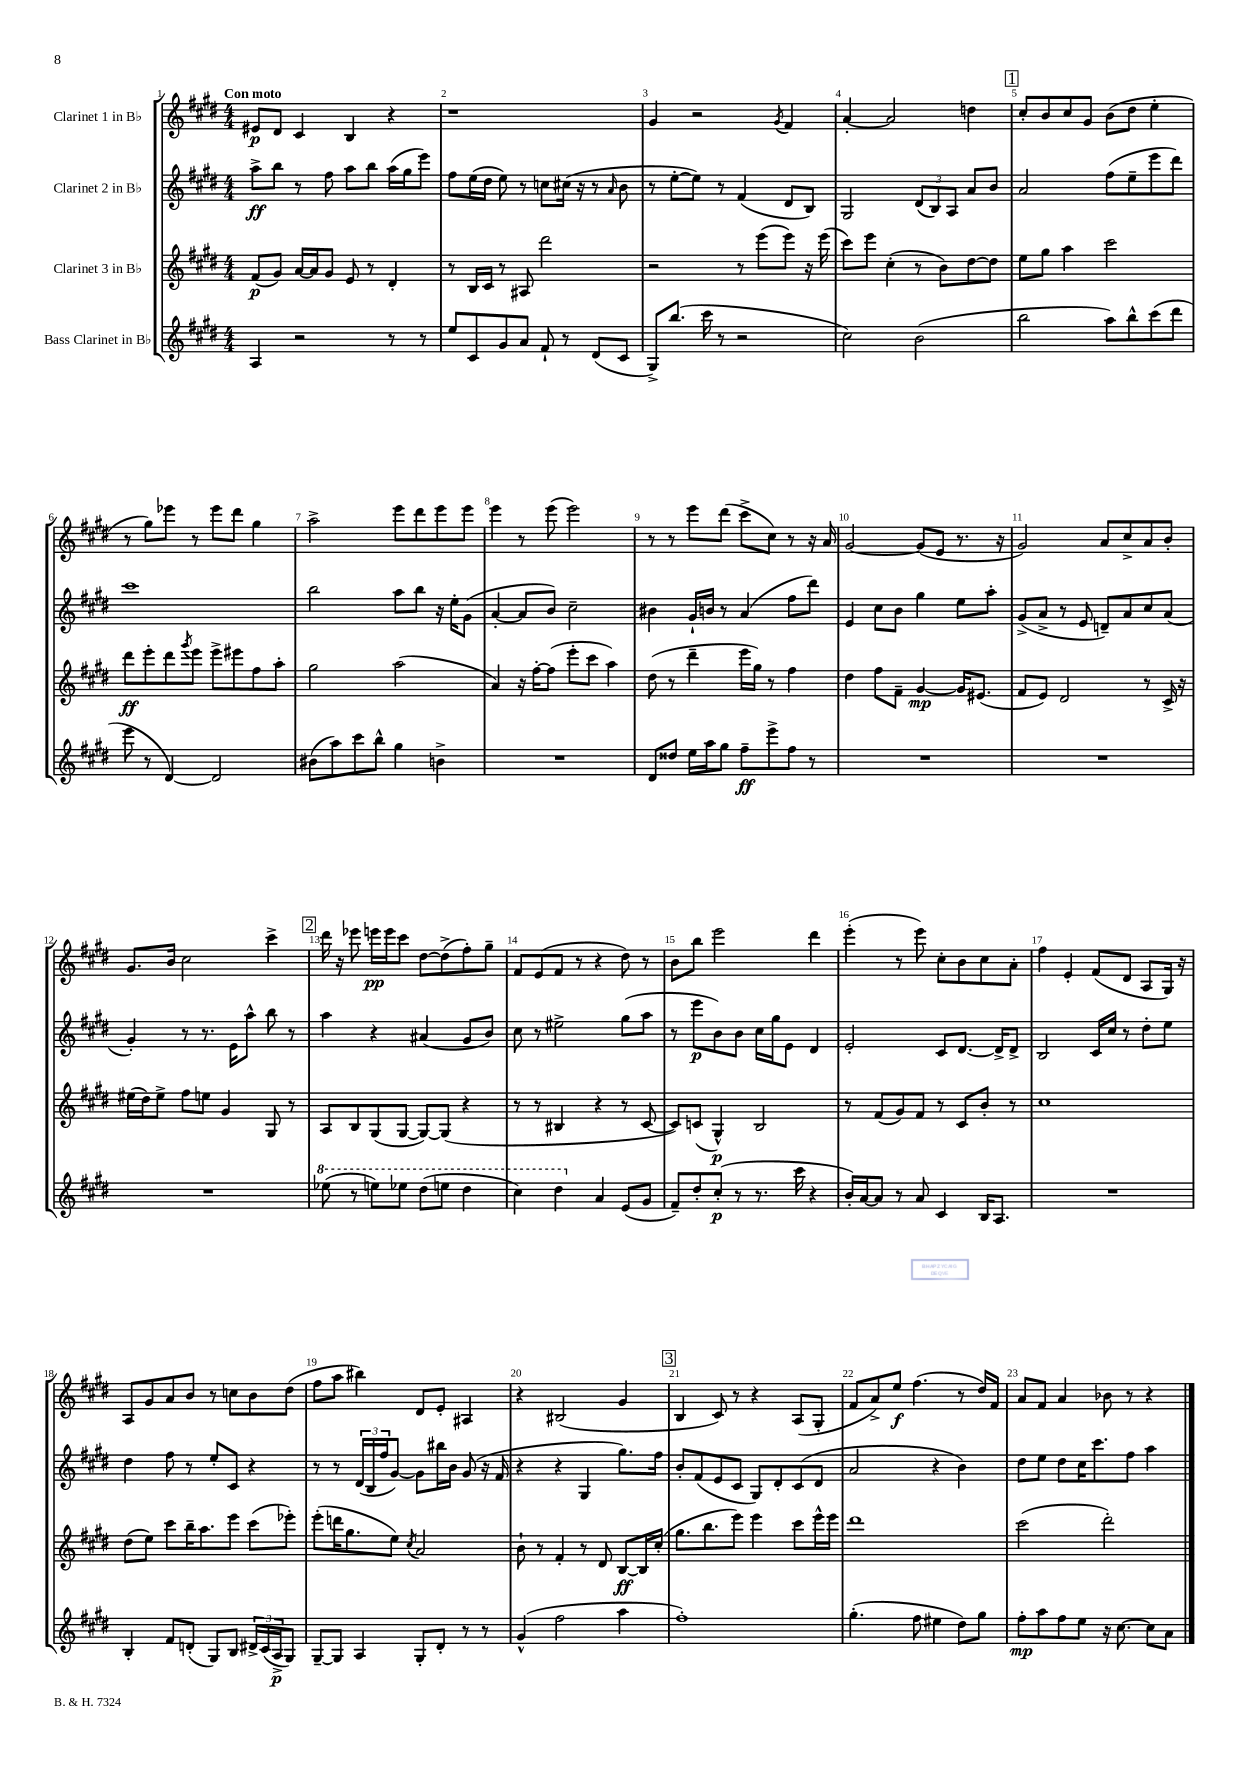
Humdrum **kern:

**kern	**dynam	**kern	**dynam	**kern	**dynam	**kern	**dynam
*part4	*part4	*part3	*part3	*part2	*part2	*part1	*part1
*staff4	*staff4	*staff3	*staff3	*staff2	*staff2	*staff1	*staff1
*I"Bass Clarinet in B♭	*	*I"Clarinet 3 in B♭	*	*I"Clarinet 2 in B♭	*	*I"Clarinet 1 in B♭	*
*clefG2	*	*clefG2	*	*clefG2	*	*clefG2	*
*k[f#c#g#d#]	*	*k[f#c#g#d#]	*	*k[f#c#g#d#]	*	*k[f#c#g#d#]	*
*M4/4	*	*M4/4	*	*M4/4	*	*M4/4	*
=1	=1	=1	=1	=1	=1	=1	=1
!	!	!	!	!	!	!LO:TX:a:B:t=Con moto	!
4A/	.	(8f#/L	p	8aa^\L	ff	8e#X/L	p
.	.	8g#/J)	.	8bb\J	.	8d#/J	.
2r	.	[16a/LL	.	8r	.	4c#/	.
.	.	16a/J]	.	.	.	.	.
.	.	8g#/J	.	8ff#\	.	.	.
.	.	8e/	.	8aa\L	.	4B/	.
.	.	8r	.	8bb\J	.	.	.
8r	.	4d#'/	.	(16aa\LL	.	4r	.
.	.	.	.	16gg#\J	.	.	.
8r	.	.	.	8eee\J)	.	.	.
=2	=2	=2	=2	=2	=2	=2	=2
8ee/L	.	8r	.	8ff#\L	.	1r	.
8c#/	.	16B/LL	.	(16ee\L	.	.	.
.	.	16c#/JJ	.	16dd#\JJ	.	.	.
8g#/	.	8r	.	8ee\)	.	.	.
8a/J	.	8A#X/	.	8r	.	.	.
8f#`/	.	2ddd#\	.	8ccn\L	.	.	.
8r	.	.	.	(16cc#X\Jk	.	.	.
.	.	.	.	16r	.	.	.
(8d#/L	.	.	.	8r	.	.	.
.	.	.	.	16qqa/	.	.	.
8c#/J	.	.	.	8b\	.	.	.
=3	=3	=3	=3	=3	=3	=3	=3
8G#^/L)	.	2r	.	8r	.	4g#/	.
(8.bb/J	.	.	.	[8ee'\L	.	.	.
.	.	.	.	8ee\J])	.	2r	.
16ccc#\	.	.	.	.	.	.	.
8r	.	.	.	8r	.	.	.
2r	.	8r	.	(4f#/	.	.	.
.	.	(8eee\L	.	.	.	.	.
.	.	.	.	.	.	8qg#/	.
.	.	8eee\J)	.	8d#/L	.	4f#/	.
.	.	16r	.	8B/J)	.	.	.
.	.	(16eee\	.	.	.	.	.
=4	=4	=4	=4	=4	=4	=4	=4
2cc#\)	.	8ccc#\L)	.	2G#/	.	[4a'/	.
.	.	8eee\J	.	.	.	.	.
.	.	(4cc#'\	.	.	.	2a/]	.
(2b\	.	8r	.	(12d#/L	.	.	.
.	.	.	.	12B/)	.	.	.
.	.	8b\L)	.	.	.	.	.
.	.	.	.	12A/J	.	.	.
.	.	[8dd#\	.	8a/L	.	4ddn\	.
.	.	8dd#\J]	.	8b/J	.	.	.
!!LO:REH:place=s1:t=1
=5	=5	=5	=5	=5	=5	=5	=5
2bb\	.	8ee\L	.	2a/	.	8cc#'/L	.
.	.	8gg#\J	.	.	.	8b/	.
.	.	4aa\	.	.	.	8cc#/	.
.	.	.	.	.	.	8g#/J	.
8aa\L)	.	2ccc#\	.	(8ff#\L	.	(8b\L	.
8bb^^\	.	.	.	8ee~\	.	8dd#\J	.
(8ccc#\	.	.	.	8eee\	.	4ee'\	.
8ddd#\J	.	.	.	8ddd#\J)	.	.	.
!!LO:LB:g=z
=6	=6	=6	=6	=6	=6	=6	=6
8eee\	.	8ddd#\L	ff	1ccc#	.	8r	.
8r	.	8eee'\	.	.	.	8gg#\L)	.
[4d#/)	.	8ddd#\	.	.	.	8eee-X\J	.
.	.	8qggg#/	.	.	.	.	.
.	.	8eee\J	.	.	.	8r	.
2d#/]	.	8eee^\L	.	.	.	8eee-\L	.
.	.	8eee#X\	.	.	.	8ddd#\J	.
.	.	8ff#\	.	.	.	4gg#\	.
.	.	8aa'\J	.	.	.	.	.
=7	=7	=7	=7	=7	=7	=7	=7
(8b#X\L	.	2gg#\	.	2bb\	.	2aa^\	.
8aa\)	.	.	.	.	.	.	.
8ccc#\	.	.	.	.	.	.	.
8bb^^\J	.	.	.	.	.	.	.
4gg#\	.	(2aa\	.	8aa\L	.	8eee\L	.
.	.	.	.	8bb\J	.	8ddd#\	.
4bn^\	.	.	.	16r	.	8eee\	.
.	.	.	.	16ee'\KL	.	.	.
.	.	.	.	(8g#\J	.	8eee\J	.
=8	=8	=8	=8	=8	=8	=8	=8
1r	.	4a/)	.	[4a'/	.	4eee\	.
.	.	16r	.	8a/L]	.	8r	.
.	.	[16ff#'\KL	.	.	.	.	.
.	.	(8ff#\J]	.	8b/J)	.	(8eee\	.
.	.	8eee'\L	.	2cc#~\	.	2eee\)	.
.	.	8ccc#\J	.	.	.	.	.
.	.	4aa\)	.	.	.	.	.
=9	=9	=9	=9	=9	=9	=9	=9
8d#/L	.	(8dd#\	.	4b#X\	.	8r	.
8dd##X/J	.	8r	.	.	.	8r	.
16ee\LL	.	4ddd#~\	.	16g#`/LL	.	8eee\L	.
16aa\J	.	.	.	16bn/JJ	.	.	.
8gg#\J	.	.	.	8r	.	(8ddd#\J	.
8ff#~\L	ff	16eee\LL	.	(4a/	.	8ccc#^\L	.
.	.	16gg#\JJ)	.	.	.	.	.
8eee^\	.	8r	.	.	.	8cc#\J)	.
8ff#\J	.	4ff#\	.	8ff#\L	.	8r	.
8r	.	.	.	8ddd#\J)	.	16r	.
.	.	.	.	.	.	16a/	.
=10	=10	=10	=10	=10	=10	=10	=10
1r	.	4dd#\	.	4e/	.	[2g#/	.
.	.	8ff#\L	.	8cc#\L	.	.	.
.	.	8f#~\J	.	8b\J	.	.	.
.	.	[4g#/	mp	4gg#\	.	(8g#/L]	.
.	.	.	.	.	.	8e/J	.
.	.	16g#/KL]	.	8ee\L	.	8.r	.
.	.	(8.e#X/J	.	.	.	.	.
.	.	.	.	8aa'\J	.	.	.
.	.	.	.	.	.	16r	.
=11	=11	=11	=11	=11	=11	=11	=11
1r	.	8f#/L	.	(8g#^/L	.	2g#/)	.
.	.	8e/J)	.	8a^/J	.	.	.
.	.	2d#/	.	8r	.	.	.
.	.	.	.	8e/	.	.	.
.	.	.	.	8dn~/L)	.	8a/L	.
.	.	.	.	8a/	.	8cc#^/	.
.	.	8r	.	8cc#/	.	8a/	.
.	.	16c#^/	.	(8a/J	.	8b'/J	.
.	.	16r	.	.	.	.	.
!!LO:LB:g=z
=12	=12	=12	=12	=12	=12	=12	=12
1r	.	(16ee#X\LL	.	4g#'/)	.	8.g#/L	.
.	.	16dd#\J)	.	.	.	.	.
.	.	8ee#^\J	.	.	.	.	.
.	.	.	.	.	.	16b/Jk	.
.	.	8ff#\L	.	8r	.	2cc#\	.
.	.	8een\J	.	8.r	.	.	.
.	.	4g#/	.	.	.	.	.
.	.	.	.	16e\KL	.	.	.
.	.	.	.	8aa^^\J	.	.	.
.	.	8G#/	.	8bb\	.	4ccc#^\	.
.	.	8r	.	8r	.	.	.
!!LO:REH:place=s1:t=2
=13	=13	=13	=13	=13	=13	=13	=13
*8va	*	*	*	*	*	*	*
(8eee-X\	.	8A/L	.	4aa\	.	16ddd#\	.
.	.	.	.	.	.	16r	.
8r	.	8B/	.	.	.	8eee-X\	.
8eeen\L)	.	(8G#/	.	4r	.	16eeen\LL	pp
.	.	.	.	.	.	16eee\J	.
8eee-X\J	.	[8G#/J	.	.	.	8ccc#\J	.
(8ddd#\L	.	8G#/L_)	.	(4a#X/	.	[8dd#\L	.
8eeen\J	.	(8G#/J]	.	.	.	(8dd#^\]	.
4ddd#\	.	4r	.	8g#/L	.	8ff#'\)	.
.	.	.	.	8b/J)	.	8gg#~\J	.
=14	=14	=14	=14	=14	=14	=14	=14
4ccc#\)	.	8r	.	8cc#\	.	8f#/L	.
.	.	8r	.	8r	.	(8e/	.
4ddd#\	.	4B#X/	.	2ee#X^\	.	8f#/J	.
.	.	.	.	.	.	8r	.
*X8va	*	*	*	*	*	*	*
4a/	.	4r	.	.	.	4r	.
(8e/L	.	8r	.	(8gg#\L	.	8dd#\)	.
8g#/J	.	[8c#/	.	8aa\J	.	8r	.
=15	=15	=15	=15	=15	=15	=15	=15
8f#~/L)	.	8c#/L])	.	8r	.	8b\L	.
8dd#'/	.	(8cn/J	.	8eee\L	p	8bb\J	.
(8cc#'/J	p	4G#^^/)	p	8b\)	.	2eee\	.
8r	.	.	.	8b\J	.	.	.
8.r	.	2B/	.	16cc#\LL	.	.	.
.	.	.	.	16gg#\J	.	.	.
.	.	.	.	8e\J	.	.	.
16ccc#\	.	.	.	.	.	.	.
4r	.	.	.	4d#/	.	4ddd#\	.
=16	=16	=16	=16	=16	=16	=16	=16
16b'/LL)	.	8r	.	2e'/	.	(4eee'\	.
[16a/J	.	.	.	.	.	.	.
8a/J]	.	(8f#/L	.	.	.	.	.
8r	.	8g#/)	.	.	.	8r	.
8a/	.	8f#/J	.	.	.	8eee\)	.
4c#/	.	8r	.	8c#/L	.	8cc#'\L	.
.	.	8c#/L	.	[8.d#/J	.	8b\	.
16B/KL	.	8b'/J	.	.	.	8cc#\	.
8.A/J	.	.	.	16d#^/KL]	.	.	.
.	.	8r	.	8d#^/J	.	8a'\J	.
=17	=17	=17	=17	=17	=17	=17	=17
1r	.	1cc#	.	2B/	.	4ff#\	.
.	.	.	.	.	.	4e'/	.
.	.	.	.	16c#/LL	.	(8f#/L	.
.	.	.	.	16cc#/JJ	.	.	.
.	.	.	.	8r	.	8d#/J	.
.	.	.	.	8dd#'\L	.	8A/L	.
.	.	.	.	8ee\J	.	16G#/Jk)	.
.	.	.	.	.	.	16r	.
!!LO:LB:g=z
=18	=18	=18	=18	=18	=18	=18	=18
4B'/	.	(8dd#\L	.	4dd#\	.	8A/L	.
.	.	8ee\J)	.	.	.	8g#/	.
8f#/L	.	8ccc#\L	.	8ff#\	.	8a/	.
(8dn'/J	.	16bb~\K	.	8r	.	8b/J	.
.	.	8.aa\	.	.	.	.	.
8G#/L)	.	.	.	8ee'/L	.	8r	.
8B/J	.	8eee\J	.	8c#/J	.	8ccn\L	.
24d#X^/LL	.	(8ccc#\L	.	4r	.	8b\	.
(24c#/	.	.	.	.	.	.	.
24A^/J	p	.	.	.	.	.	.
8G#/J)	.	8eee-X'\J)	.	.	.	(8dd#\J	.
=19	=19	=19	=19	=19	=19	=19	=19
[8G#~/L	.	(8eee'\L	.	8r	.	8ff#\L	.
8G#/J]	.	16dddn\K	.	8r	.	8aa\J	.
.	.	8.gg#\	.	.	.	.	.
4A/	.	.	.	(24d#/LL	.	4bb#X\)	.
.	.	.	.	24B/	.	.	.
.	.	.	.	24ff#/J	.	.	.
.	.	8ee\J)	.	[8g#/J)	.	.	.
.	.	8qcc#/	.	.	.	.	.
8G#'/L	.	2a/	.	8g#\L]	.	8d#/L	.
8d#'/J	.	.	.	16bb#X\L	.	8e'/J	.
.	.	.	.	16b\JJ	.	.	.
8r	.	.	.	(8g#/	.	4A#X/	.
8r	.	.	.	16r	.	.	.
.	.	.	.	16f#/	.	.	.
=20	=20	=20	=20	=20	=20	=20	=20
(4g#^^/	.	8b`\	.	4r	.	4r	.
.	.	8r	.	.	.	.	.
2ff#\	.	4f#'/	.	4r	.	(2B#X/	.
.	.	8r	.	4G#/	.	.	.
.	.	8d#/	.	.	.	.	.
4aa\	.	[8B/L	ff	8.gg#\L)	.	4g#/	.
.	.	16B/L]	.	.	.	.	.
.	.	(16cc#'/JJ	.	16ff#\Jk	.	.	.
!!LO:REH:place=s1:t=3
=21	=21	=21	=21	=21	=21	=21	=21
1ff#')	.	8.gg#\L	.	8b'/L	.	4B/	.
.	.	.	.	(8f#/	.	.	.
.	.	8.bb\	.	.	.	.	.
.	.	.	.	8e/	.	8c#/)	.
.	.	8eee\J)	.	8c#/J	.	8r	.
.	.	4eee\	.	8G#/L)	.	4r	.
.	.	.	.	8d#'/	.	.	.
.	.	8ccc#\L	.	(8c#/	.	(8A/L	.
.	.	16eee^^\L	.	8d#/J	.	8G#'/J	.
.	.	16eee\JJ	.	.	.	.	.
=22	=22	=22	=22	=22	=22	=22	=22
(4.gg#'\	.	1ddd#	.	2a/	.	8f#/L	.
.	.	.	.	.	.	8a^/)	.
.	.	.	.	.	.	8ee/J	f
8ff#\	.	.	.	.	.	(4.ff#\	.
4ee#X\	.	.	.	4r	.	.	.
8dd#\L)	.	.	.	4b\)	.	8r	.
8gg#\J	.	.	.	.	.	16dd#/LL)	.
.	.	.	.	.	.	16f#/JJ	.
=23	=23	=23	=23	=23	=23	=23	=23
8ff#'\L	mp	(2ccc#\	.	8dd#\L	.	8a/L	.
8aa\	.	.	.	8ee\J	.	8f#/J	.
8ff#\	.	.	.	8dd#\L	.	4a/	.
8ee\J	.	.	.	16cc#\K	.	.	.
.	.	.	.	8.ccc#\	.	.	.
16r	.	2ddd#'\)	.	.	.	8b-X\	.
[8.cc#\	.	.	.	.	.	.	.
.	.	.	.	8ff#\J	.	8r	.
8cc#\L]	.	.	.	4aa\	.	4r	.
8a\J	.	.	.	.	.	.	.
==	==	==	==	==	==	==	==
*-	*-	*-	*-	*-	*-	*-	*-
